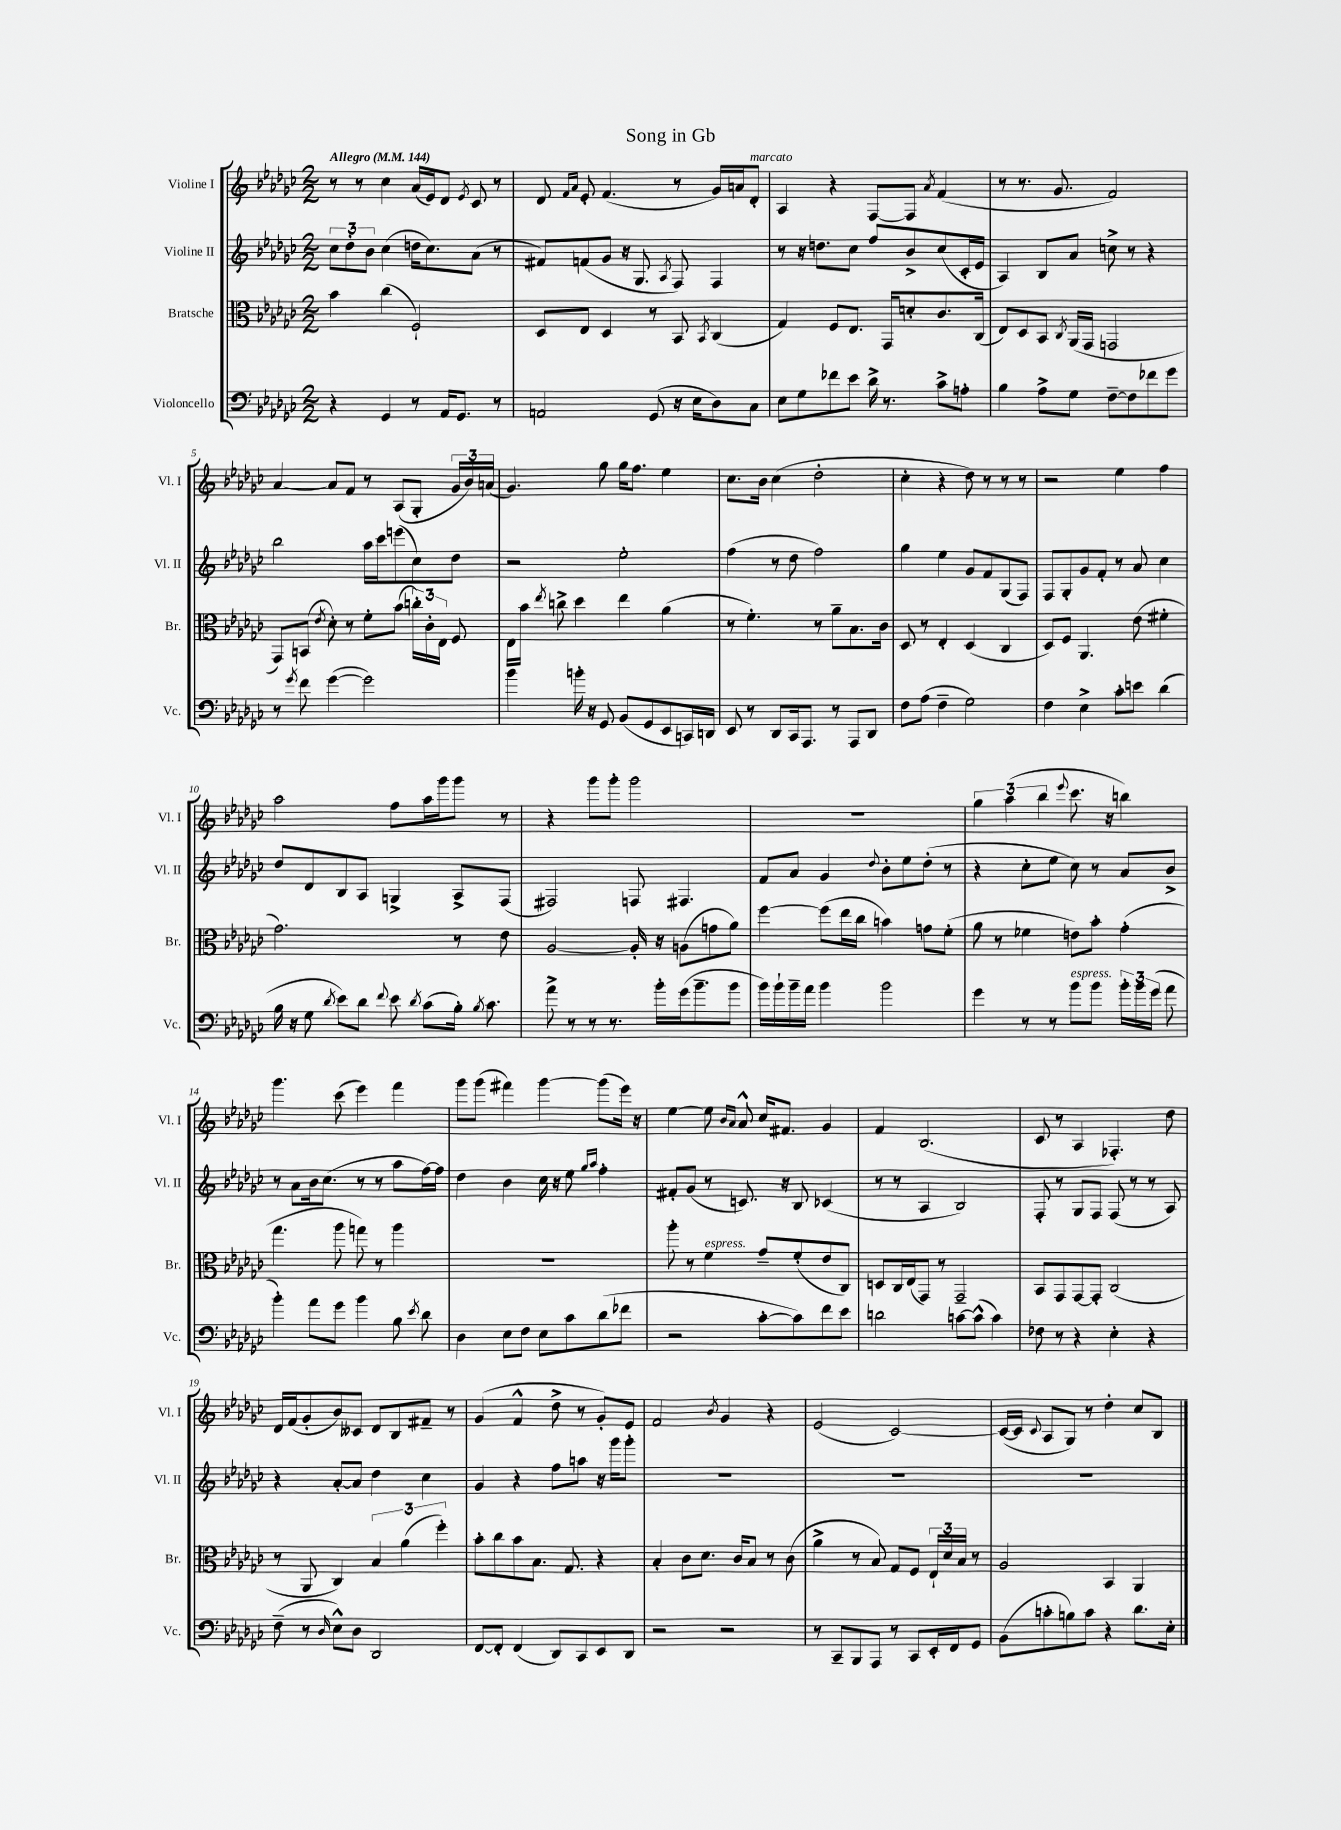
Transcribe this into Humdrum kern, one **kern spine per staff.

**kern	**kern	**kern	**kern
*staff4	*staff3	*staff2	*staff1
*clefF4	*clefC3	*clefG2	*clefG2
*k[b-e-a-d-g-c-]	*k[b-e-a-d-g-c-]	*k[b-e-a-d-g-c-]	*k[b-e-a-d-g-c-]
*M2/2	*M2/2	*M2/2	*M2/2
*MM144	*MM144	*MM144	*MM144
4r	4b-	12cc-	8r
.	.	12dd-'	.
.	.	.	8r
.	.	12b-	.
4GG-	(4cc-	(4cc-	4cc-
8r	2F`)	16dd	(16a-
.	.	8.cc-)	16e-)
16AA-	.	.	8d-
8.GG-	.	.	.
.	.	.	8qe-
.	.	(8a-	8c-
8r	.	8r	8r
=	=	=	=
2AA	8D-	8f#)	8d-
.	.	.	16qqf
.	.	.	16qqa-
.	8E-	(8f	8e-'
.	4D-	8g-	(4.f
.	.	16r	.
.	.	8.G-	.
(8GG-	8r	.	.
.	.	8qA-	.
16r	8BB-	8F)	8r
16E-	.	.	.
.	8qBB-	.	.
8D-)	(4C-	4F	16g-)
.	.	.	16a
8C-	.	.	8d-'
=	=	=	=
8E-	4G-)	8r	4A-
8G-	.	16r	.
.	.	8.dd	.
8f-	8F	.	4r
8e-	8.E-	8cc-	.
16d-^	.	8ff	[8F
8.r	16GG-	.	.
.	8d'	8b-^	8F]
.	.	.	8qa-
8c-^	8.c-	(8cc-	(4f
8A'	.	16c-'	.
.	(16C-	16e-	.
=	=	=	=
4B-	8E-)	4A-)	8r
.	8D-	.	8.r
8A-^	8BB-	8B-	.
.	.	.	8.g-
.	8qC-	.	.
8G-	(16AA-	8a-	.
.	16GG-	.	.
[8F~	2GG	8cc^	2f)
8F]	.	8r	.
8f-	.	4r	.
8g-	.	.	.
=	=	=	=
8r	8GG-)	2bb-	[4a-
8qg-	.	.	.
8f	(8BB	.	.
.	8qe-	.	.
([4g-	8d-')	.	8a-]
.	8r	.	8f
2g-])	8f'	16aa-	8r
.	.	16ccc-	.
.	(8b-	(8eee	(8A-
.	24cc')	8cc-)	8G-'
.	24c-'	.	.
.	24E-	.	.
.	8F	8dd-	24g-
.	.	.	24b-)
.	.	.	(24a
=	=	=	=
4b-	16E-	2r	4.g-)
.	16b-	.	.
.	8qee-	.	.
.	8cc^	.	.
16b'	4dd-	.	.
16r	.	.	.
8GG-	.	.	8gg-
(8BB-	4ee-	2ee-'	16gg-
.	.	.	8.ff
8GG-	.	.	.
8EE-	(4a-	.	4ee-
16CC)	.	.	.
16DD	.	.	.
=	=	=	=
8EE-	8r	(4ff	8.cc-
8r	4.f')	.	.
.	.	.	16b-
8DD-	.	8r	(4cc-
16CC-	.	8dd-	.
8.AAA-	.	.	.
.	8r	2ff)	2dd-'
8r	8a-~	.	.
8AAA-	8.B-	.	.
8DD-	.	.	.
.	16c-	.	.
=	=	=	=
8F	8D-	4gg-	4cc-'
(8A-	8r	.	.
4F~	4E-'	4ee-	4r
2G-)	(4D-	8g-	8dd-)
.	.	8f	8r
.	4C-	(8G-	8r
.	.	8F)	8r
=	=	=	=
4F	8D-)	8F	2r
.	8F	8G-'	.
4E-^	4.AA-	8g-	.
.	.	8f'	.
8c-'	.	8r	4ee-
8e	(8e-	8a-	.
(4d-	4f#'	4cc-	4ff
=	=	=	=
16B-	2.g-)	8dd-	2aa-
16r	.	.	.
8G-	.	8d-	.
8qd-	.	.	.
8e-)	.	8B-	.
8d-	.	8A-	.
8qqf	.	.	.
8e-	.	4G^	8ff
8qd-	.	.	.
(8c-	.	.	16aa-
.	.	.	16ggg-
16B-')	8r	8A-^	8ggg-
8qB-	.	.	.
8.c-	.	.	.
.	8e-	(8F	8r
=	=	=	=
8a-^	[2A-	2F#)	4r
8r	.	.	.
8r	.	.	8ggg-
8.r	.	.	8ggg-'
.	16A-']	8F	2ggg-
16b-'	16r	.	.
(16g-	(8A	4.F#	.
8.b-~	.	.	.
.	8g	.	.
8b-	8a-)	.	.
=	=	=	=
16b-)	[4ff	8f	1r
16b-`	.	.	.
16b-~	.	8a-	.
16a-	.	.	.
4b-	(8ff]	4g-	.
.	16ee-	.	.
.	16cc-	.	.
.	.	8qqdd-	.
2b-	4b)	8b-'	.
.	.	8ee-	.
.	8g	(8dd-'	.
.	(8f'	8r	.
=	=	=	=
4g-	8a-	4r	6gg-
.	8r	.	.
.	.	.	(6aa-
8r	4f-	8cc-'	.
.	.	.	6bb-
8r	.	8ee-	.
.	.	.	8qqeee-
8b-	8e)	8cc-)	8.ccc-
8b-	8b-'	8r	.
.	.	.	16r
24b-'	(4g-'	8a-	4bb)
24b-	.	.	.
(24g-	.	.	.
8a-	.	8b-^	.
=	=	=	=
4b-')	4.gg-	8r	4.ggg-
.	.	8a-	.
8a-	.	16b-	.
.	.	(8.cc-	.
8g-	8aa-	.	(8ccc-
4b-	8gg)	8r	4eee-)
.	8r	8r	.
8B-	4aa-	8aa-	4fff
8qe-	.	.	.
8d-	.	[16ff)	.
.	.	16ff]	.
=	=	=	=
4D-	1r	4dd-	8ggg-
.	.	.	(8ggg-
8E-	.	4b-	4fff#)
8F	.	.	.
8E-	.	16cc-	[4ggg-
.	.	16r	.
8c-	.	8ee-	.
.	.	16qqgg-	.
.	.	16qqaa-	.
(8d-	.	4ff'	(8ggg-]
8f-	.	.	16eee-)
.	.	.	16r
=	=	=	=
2r	8aa-'	8f#'	[4ee-
.	8r	(8g-	.
.	4f	8r	8ee-]
.	.	.	16qqb-
.	.	.	16qqa-
.	.	8.c)	8a-^^
[8c-'	8g-~	.	16cc-
.	.	16r	8.f#
8c-])	(8f'	8B-	.
8f	8e-	(4c-	4g-
8e-	8C-)	.	.
=	=	=	=
2d	8D	8r	4f
.	16C-	8r	.
.	(16E-	.	.
.	8GG-)	4A-	(2.B-
.	8r	.	.
[8c	2GG-~	2B-)	.
(8c^^]	.	.	.
4c)	.	.	.
=	=	=	=
8F-	8BB-	8F'	8c-
8r	8GG-	8r	8r
4r	[8GG-	8G-	4A-
.	8GG-']	8F	.
4E-'	(2C-	(8F	4.F-')
.	.	8r	.
4r	.	8r	.
.	.	8A-)	8dd-
=	=	=	=
(8F~	8r	4r	16d-
.	.	.	(16f
8r	8AA-	.	8g-'
16qqD-	.	.	.
8E-^^)	4C-)	[8a-'	8b-)
8D-	.	8a-]	8c--
2DD-	6B-	4dd-	8d-
.	.	.	8B-
.	(6a-	.	.
.	.	4cc-	8f#~
.	6ff')	.	.
.	.	.	8r
=	=	=	=
[8FF	8b-'	4g-	(4g-
8FF']	8cc-	.	.
(4FF	8b-	4r	4f^^
.	8.B-	.	.
8DD-)	.	8ff	8dd-^
.	8.G-	.	.
8CC-	.	8aa	8r
8EE-	4r	16r	8g-')
.	.	16ggg-	.
8DD-	.	8ggg-'	8e-
=	=	=	=
2r	4B-'	1r	2f
.	8c-	.	.
.	8.d-	.	.
.	.	.	8qb-
2r	.	.	4g-
.	16c-	.	.
.	8B-	.	.
.	8r	.	4r
.	(8c-	.	.
=	=	=	=
8r	4a-^	1r	(2e-
8CC-~	.	.	.
8BBB-	8r	.	.
8AAA-	8B-)	.	.
8r	8G-	.	[2c-)
8CC-	8F	.	.
16EE-'	24E-`	.	.
.	24d-	.	.
16FF	.	.	.
.	24B-	.	.
8GG-	8r	.	.
=	=	=	=
(8BB-	2A-	1r	(16c-_
.	.	.	16c-]
.	.	.	8qqc-
8c'	.	.	8A-
8B)	.	.	8G-)
8c	.	.	8r
4r	4BB-	.	4dd-'
8.d-	4AA-	.	8cc-
.	.	.	8B-
16E-'	.	.	.
==	==	==	==
*-	*-	*-	*-
